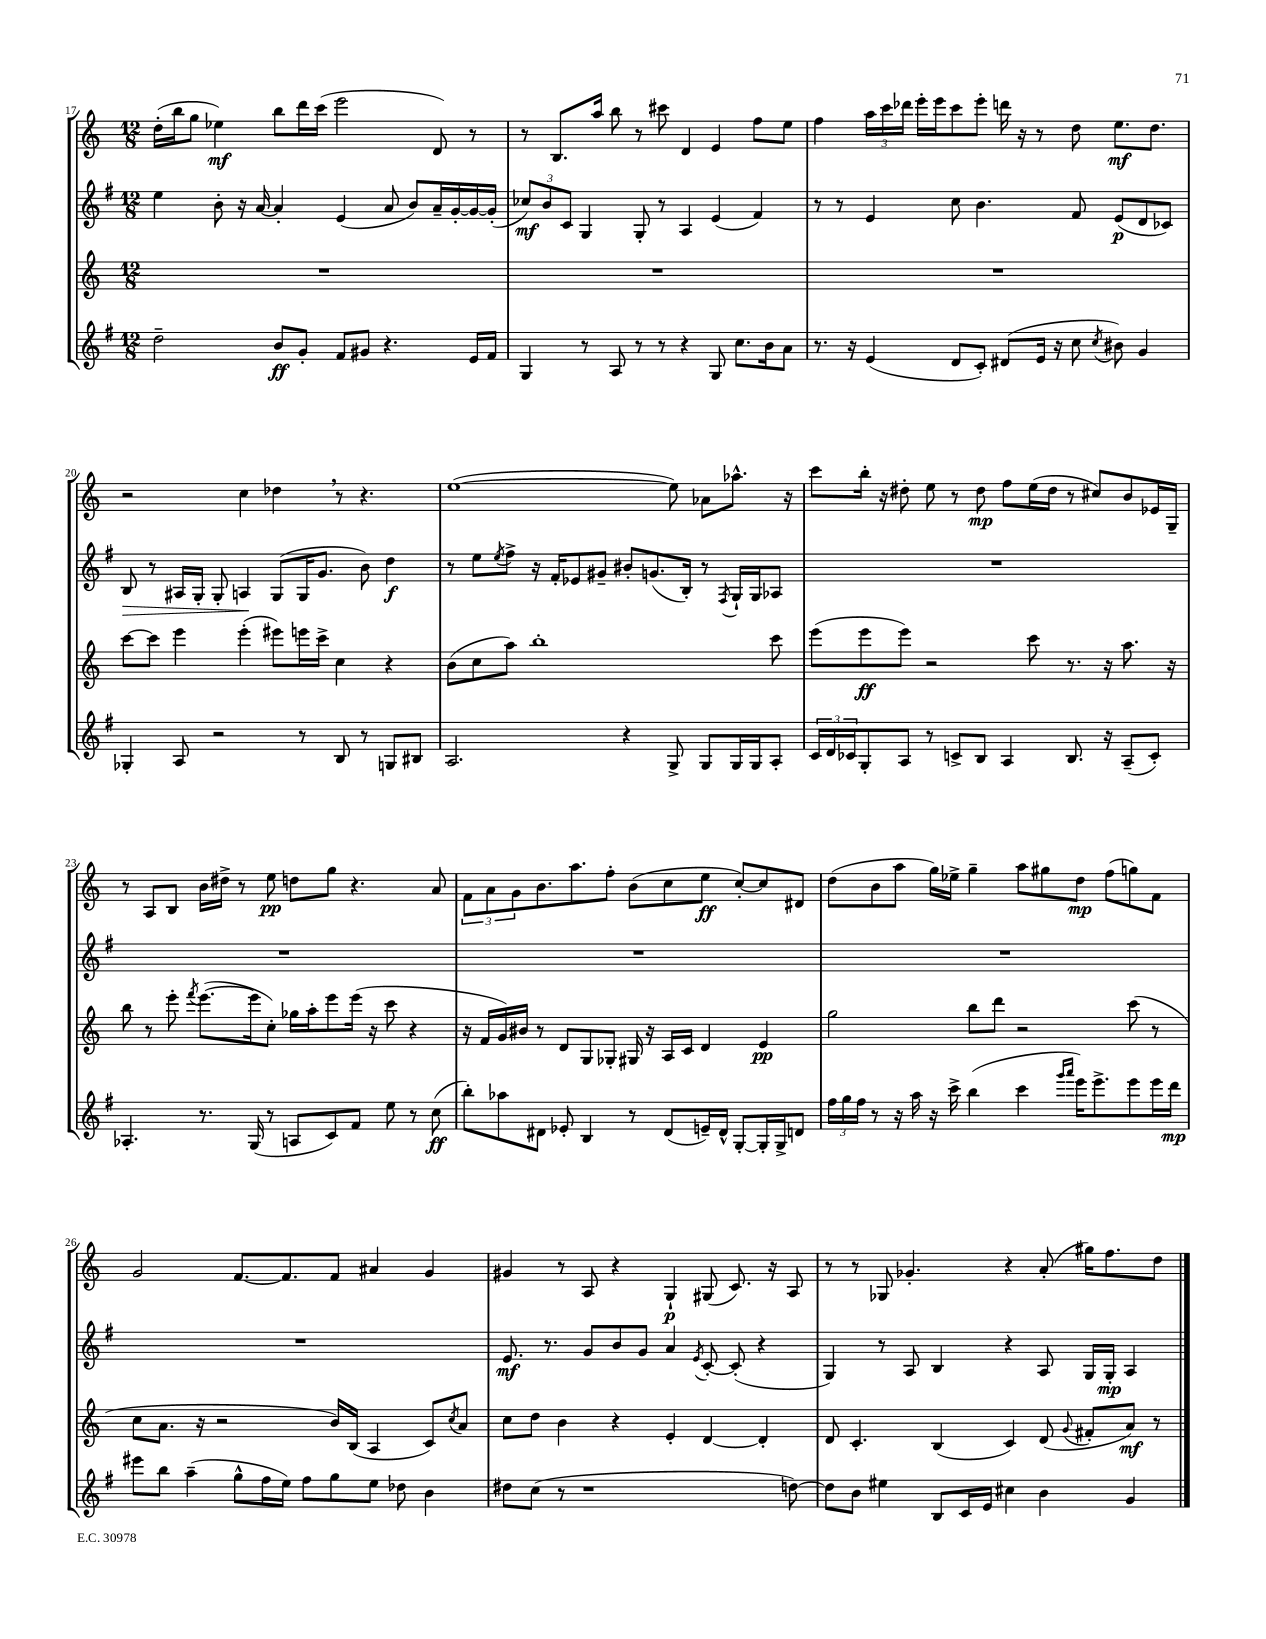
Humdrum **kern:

**kern	**dynam	**kern	**dynam	**kern	**dynam	**kern	**dynam
*part4	*part4	*part3	*part3	*part2	*part2	*part1	*part1
*staff4	*staff4	*staff3	*staff3	*staff2	*staff2	*staff1	*staff1
*clefG2	*	*clefG2	*	*clefG2	*	*clefG2	*
*k[f#]	*	*k[]	*	*k[f#]	*	*k[]	*
*M12/8	*	*M12/8	*	*M12/8	*	*M12/8	*
=17	=17	=17	=17	=17	=17	=17	=17
2dd~\	.	1.r	.	4ee\	.	(16dd'\LL	.
.	.	.	.	.	.	16bb\J	.
.	.	.	.	.	.	8gg\J	.
.	.	.	.	8b'\	.	4ee-X\)	mf
.	.	.	.	16r	.	.	.
.	.	.	.	[16a/	.	.	.
8b/L	ff	.	.	4a'/]	.	8bb\L	.
8g'/J	.	.	.	.	.	16ddd\L	.
.	.	.	.	.	.	(16ccc\JJ	.
8f#/L	.	.	.	(4e/	.	2eee\	.
8g#X/J	.	.	.	.	.	.	.
4.r	.	.	.	8a/	.	.	.
.	.	.	.	8b/L)	.	.	.
.	.	.	.	16a~/L	.	8d/)	.
.	.	.	.	[16g'/	.	.	.
16e/LL	.	.	.	16g/_	.	8r	.
16f#/JJ	.	.	.	(16g'/JJ]	.	.	.
=18	=18	=18	=18	=18	=18	=18	=18
4G/	.	1.r	.	12cc-X/L)	mf	8r	.
.	.	.	.	12b/	.	.	.
.	.	.	.	.	.	8.B/L	.
.	.	.	.	12c/J	.	.	.
8r	.	.	.	4G/	.	.	.
.	.	.	.	.	.	16aa/Jk	.
8A/	.	.	.	.	.	8bb\	.
8r	.	.	.	8G'/	.	8r	.
8r	.	.	.	8r	.	8ccc#X\	.
4r	.	.	.	4A/	.	4d/	.
8G/	.	.	.	(4e/	.	4e/	.
8.cc\L	.	.	.	.	.	.	.
.	.	.	.	4f#/)	.	8ff\L	.
16b\k	.	.	.	.	.	.	.
8a\J	.	.	.	.	.	8ee\J	.
=19	=19	=19	=19	=19	=19	=19	=19
8.r	.	1.r	.	8r	.	4ff\	.
.	.	.	.	8r	.	.	.
16r	.	.	.	.	.	.	.
(4e/	.	.	.	4e/	.	24aa\LL	.
.	.	.	.	.	.	24ccc\	.
.	.	.	.	.	.	24ddd-X\JJ	.
.	.	.	.	.	.	16eee'\LL	.
.	.	.	.	.	.	16eee\J	.
8d/L	.	.	.	8cc\	.	8ccc\	.
8c'/J)	.	.	.	4.b\	.	8eee'\J	.
(8d#X/L	.	.	.	.	.	16dddn\	.
.	.	.	.	.	.	16r	.
16e/Jk	.	.	.	.	.	8r	.
16r	.	.	.	.	.	.	.
8cc\	.	.	.	8f#/	.	8dd\	.
8qcc/	.	.	.	.	.	.	.
8b#X\)	.	.	.	(8e/L	p	8.ee\L	mf
4g/	.	.	.	8d/	.	.	.
.	.	.	.	.	.	8.dd\J	.
.	.	.	.	8c-X/J)	.	.	.
!!LO:LB:g=z
=20	=20	=20	=20	=20	=20	=20	=20
!	!	!	!	!	!LO:HP:b	!	!
4G-X'/	.	[8ccc\L	.	8B/	>	2r	.
.	.	8ccc\J]	.	8r	.	.	.
8A/	.	4eee\	.	16A#X/LL	.	.	.
.	.	.	.	16G'/JJ	.	.	.
2r	.	.	.	8G'/	.	.	.
.	.	(4eee'\	.	4An/	.	4cc\	.
.	.	8eee#X\L)	.	(8G/L	]	4dd-X,\	.
8r	.	16eeen\L	.	16G/K	.	.	.
.	.	16ccc^\JJ	.	8.g/J	.	.	.
8B/	.	4cc\	.	.	.	8r	.
8r	.	.	.	8b\)	.	4.r	.
8Gn/L	.	4r	.	4dd\	f	.	.
8B#X/J	.	.	.	.	.	.	.
=21	=21	=21	=21	=21	=21	=21	=21
2.A/	.	(8b\L	.	8r	.	([1ee	.
.	.	8cc\	.	8ee\L	.	.	.
.	.	.	.	8qee/	.	.	.
.	.	8aa\J)	.	8ff#^\J	.	.	.
.	.	1bb'	.	16r	.	.	.
.	.	.	.	16f#'/KL	.	.	.
.	.	.	.	8e-X/	.	.	.
.	.	.	.	8g#X~/J	.	.	.
4r	.	.	.	8b#X'/L	.	.	.
.	.	.	.	(8.gn/	.	.	.
8G^/	.	.	.	.	.	8ee\])	.
.	.	.	.	16B'/Jk)	.	.	.
8G/L	.	.	.	8r	.	8a-X\L	.
.	.	.	.	8qF#/	.	.	.
16G/L	.	.	.	16G`/LL	.	8.aa-X^^\J	.
16G/J	.	.	.	16G/J	.	.	.
8A'/J	.	8ccc\	.	8A-X/J	.	.	.
.	.	.	.	.	.	16r	.
=22	=22	=22	=22	=22	=22	=22	=22
24c/LL	.	(8eee\L	.	1.r	.	8ccc\L	.
24d/	.	.	.	.	.	.	.
24c-X/J	.	.	.	.	.	.	.
8G'/	.	8eee\	ff	.	.	16bb'\Jk	.
.	.	.	.	.	.	16r	.
8A/J	.	8eee\J)	.	.	.	8dd#X'\	.
8r	.	2r	.	.	.	8ee\	.
8cn^/L	.	.	.	.	.	8r	.
8B/J	.	.	.	.	.	8dd#\	mp
4A/	.	.	.	.	.	8ff\L	.
.	.	8ccc\	.	.	.	(16ee\L	.
.	.	.	.	.	.	16dd#\JJ	.
8.B/	.	8.r	.	.	.	8r	.
.	.	.	.	.	.	8cc#X/L)	.
16r	.	16r	.	.	.	.	.
(8A~/L	.	8.aa\	.	.	.	8b/	.
8c'/J)	.	.	.	.	.	16e-X/L	.
.	.	16r	.	.	.	16G~/JJ	.
!!LO:LB:g=z
=23	=23	=23	=23	=23	=23	=23	=23
4.A-X'/	.	8bb\	.	1.r	.	8r	.
.	.	8r	.	.	.	8A/L	.
.	.	8eee'\	.	.	.	8B/J	.
.	.	8qfff/	.	.	.	.	.
8.r	.	([8.eee\L	.	.	.	16b\LL	.
.	.	.	.	.	.	16dd#X^\JJ	.
.	.	.	.	.	.	8r	.
(16G/	.	16eee\k]	.	.	.	.	.
8r	.	8cc'\J)	.	.	.	8ee\	pp
8An/L	.	16gg-X\LL	.	.	.	8ddn\L	.
.	.	16aa'\J	.	.	.	.	.
8c/)	.	8eee\	.	.	.	8gg\J	.
8f#/J	.	(16eee\Jk	.	.	.	4.r	.
.	.	16r	.	.	.	.	.
8ee\	.	8ccc\	.	.	.	.	.
8r	.	4r	.	.	.	.	.
(8cc\	ff	.	.	.	.	8a/	.
=24	=24	=24	=24	=24	=24	=24	=24
8bb'\L)	.	16r	.	1.r	.	12f\L	.
.	.	16f/LL	.	.	.	.	.
.	.	.	.	.	.	12a\	.
8aa-X\	.	16g/)	.	.	.	.	.
.	.	.	.	.	.	12g\	.
.	.	16b#X/JJ	.	.	.	.	.
8d#X\J	.	8r	.	.	.	8.b\	.
8e-X'/	.	8d/L	.	.	.	.	.
.	.	.	.	.	.	8.aa\	.
4B/	.	8G/	.	.	.	.	.
.	.	8G-X'/J	.	.	.	8ff'\J	.
8r	.	16G#X/	.	.	.	(8b\L	.
.	.	16r	.	.	.	.	.
(8d#/L	.	16A/LL	.	.	.	8cc\	.
.	.	16c/JJ	.	.	.	.	.
16en~/L)	.	4d/	.	.	.	8ee\J	ff
16d#^^/JJ	.	.	.	.	.	.	.
[8G'/L	.	.	.	.	.	[8cc'/L)	.
16G'/L]	.	4e/	pp	.	.	8cc/]	.
16G^/J	.	.	.	.	.	.	.
8dn/J	.	.	.	.	.	8d#X/J	.
=25	=25	=25	=25	=25	=25	=25	=25
24ff#\LL	.	2gg\	.	1.r	.	(8dd\L	.
24gg\	.	.	.	.	.	.	.
24ff#\JJ	.	.	.	.	.	.	.
8r	.	.	.	.	.	8b\	.
16r	.	.	.	.	.	8aa\J	.
16aa\	.	.	.	.	.	.	.
16r	.	.	.	.	.	16gg\LL)	.
16ccc^\	.	.	.	.	.	16ee-X^\JJ	.
(4bb\	.	8bb\L	.	.	.	4gg~\	.
.	.	8ddd\J	.	.	.	.	.
4ccc\	.	2r	.	.	.	8aa\L	.
.	.	.	.	.	.	8gg#X\	.
16qqggg/LL	.	.	.	.	.	.	.
16qqaaa/JJ	.	.	.	.	.	.	.
16eee\KL)	.	.	.	.	.	8dd\J	mp
8.eee^\	.	.	.	.	.	.	.
.	.	.	.	.	.	(8ff\L	.
8eee\	.	(8ccc\	.	.	.	8ggn\)	.
16eee\L	.	8r	.	.	.	8f\J	.
16ddd\JJ	mp	.	.	.	.	.	.
!!LO:LB:g=z
=26	=26	=26	=26	=26	=26	=26	=26
8eee#X\L	.	8cc\L	.	1.r	.	2g/	.
8bb\J	.	8.a\J	.	.	.	.	.
(4aa~\	.	.	.	.	.	.	.
.	.	16r	.	.	.	.	.
.	.	2r	.	.	.	.	.
8gg^^\L	.	.	.	.	.	[8.f/L	.
16ff#\L	.	.	.	.	.	.	.
16ee\JJ)	.	.	.	.	.	8.f/]	.
8ff#\L	.	.	.	.	.	.	.
8gg\	.	16b/LL)	.	.	.	8f/J	.
.	.	(16B/JJ	.	.	.	.	.
8ee\J	.	4A/	.	.	.	4a#X/	.
8dd-X\	.	.	.	.	.	.	.
4b\	.	8c/L)	.	.	.	4g/	.
.	.	8qcc/	.	.	.	.	.
.	.	8a/J	.	.	.	.	.
=27	=27	=27	=27	=27	=27	=27	=27
8dd#X\L	.	8cc\L	.	8.e/	mf	4g#X/	.
(8cc\J	.	8dd\J	.	.	.	.	.
.	.	.	.	8.r	.	.	.
8r	.	4b\	.	.	.	8r	.
1r	.	.	.	8g/L	.	8A/	.
.	.	4r	.	8b/	.	4r	.
.	.	.	.	8g/J	.	.	.
.	.	4e'/	.	4a/	.	4G`/	p
.	.	.	.	8qe/	.	.	.
.	.	[4d/	.	[8c'/	.	(8G#X/	.
.	.	.	.	(8c'/]	.	8.c/)	.
.	.	4d'/]	.	4r	.	.	.
.	.	.	.	.	.	16r	.
[8ddn\)	.	.	.	.	.	8A/	.
=28	=28	=28	=28	=28	=28	=28	=28
8dd\L]	.	8d/	.	4G/)	.	8r	.
8b\J	.	4.c'/	.	.	.	8r	.
4ee#X\	.	.	.	8r	.	8G-X/	.
.	.	.	.	8A/	.	4.g-X'/	.
8B/L	.	(4B/	.	4B/	.	.	.
16c/L	.	.	.	.	.	.	.
16e/JJ	.	.	.	.	.	.	.
4cc#X\	.	4c/)	.	4r	.	4r	.
4b\	.	(8d/	.	8A/	.	(8a'/	.
.	.	8qqg/	.	.	.	.	.
.	.	8f#X'/L	.	16G/LL	.	16gg#X\KL)	.
.	.	.	.	16G'/JJ	mp	8.ff\	.
4g/	.	8a/J)	mf	4A/	.	.	.
.	.	8r	.	.	.	8dd\J	.
==	==	==	==	==	==	==	==
*-	*-	*-	*-	*-	*-	*-	*-
